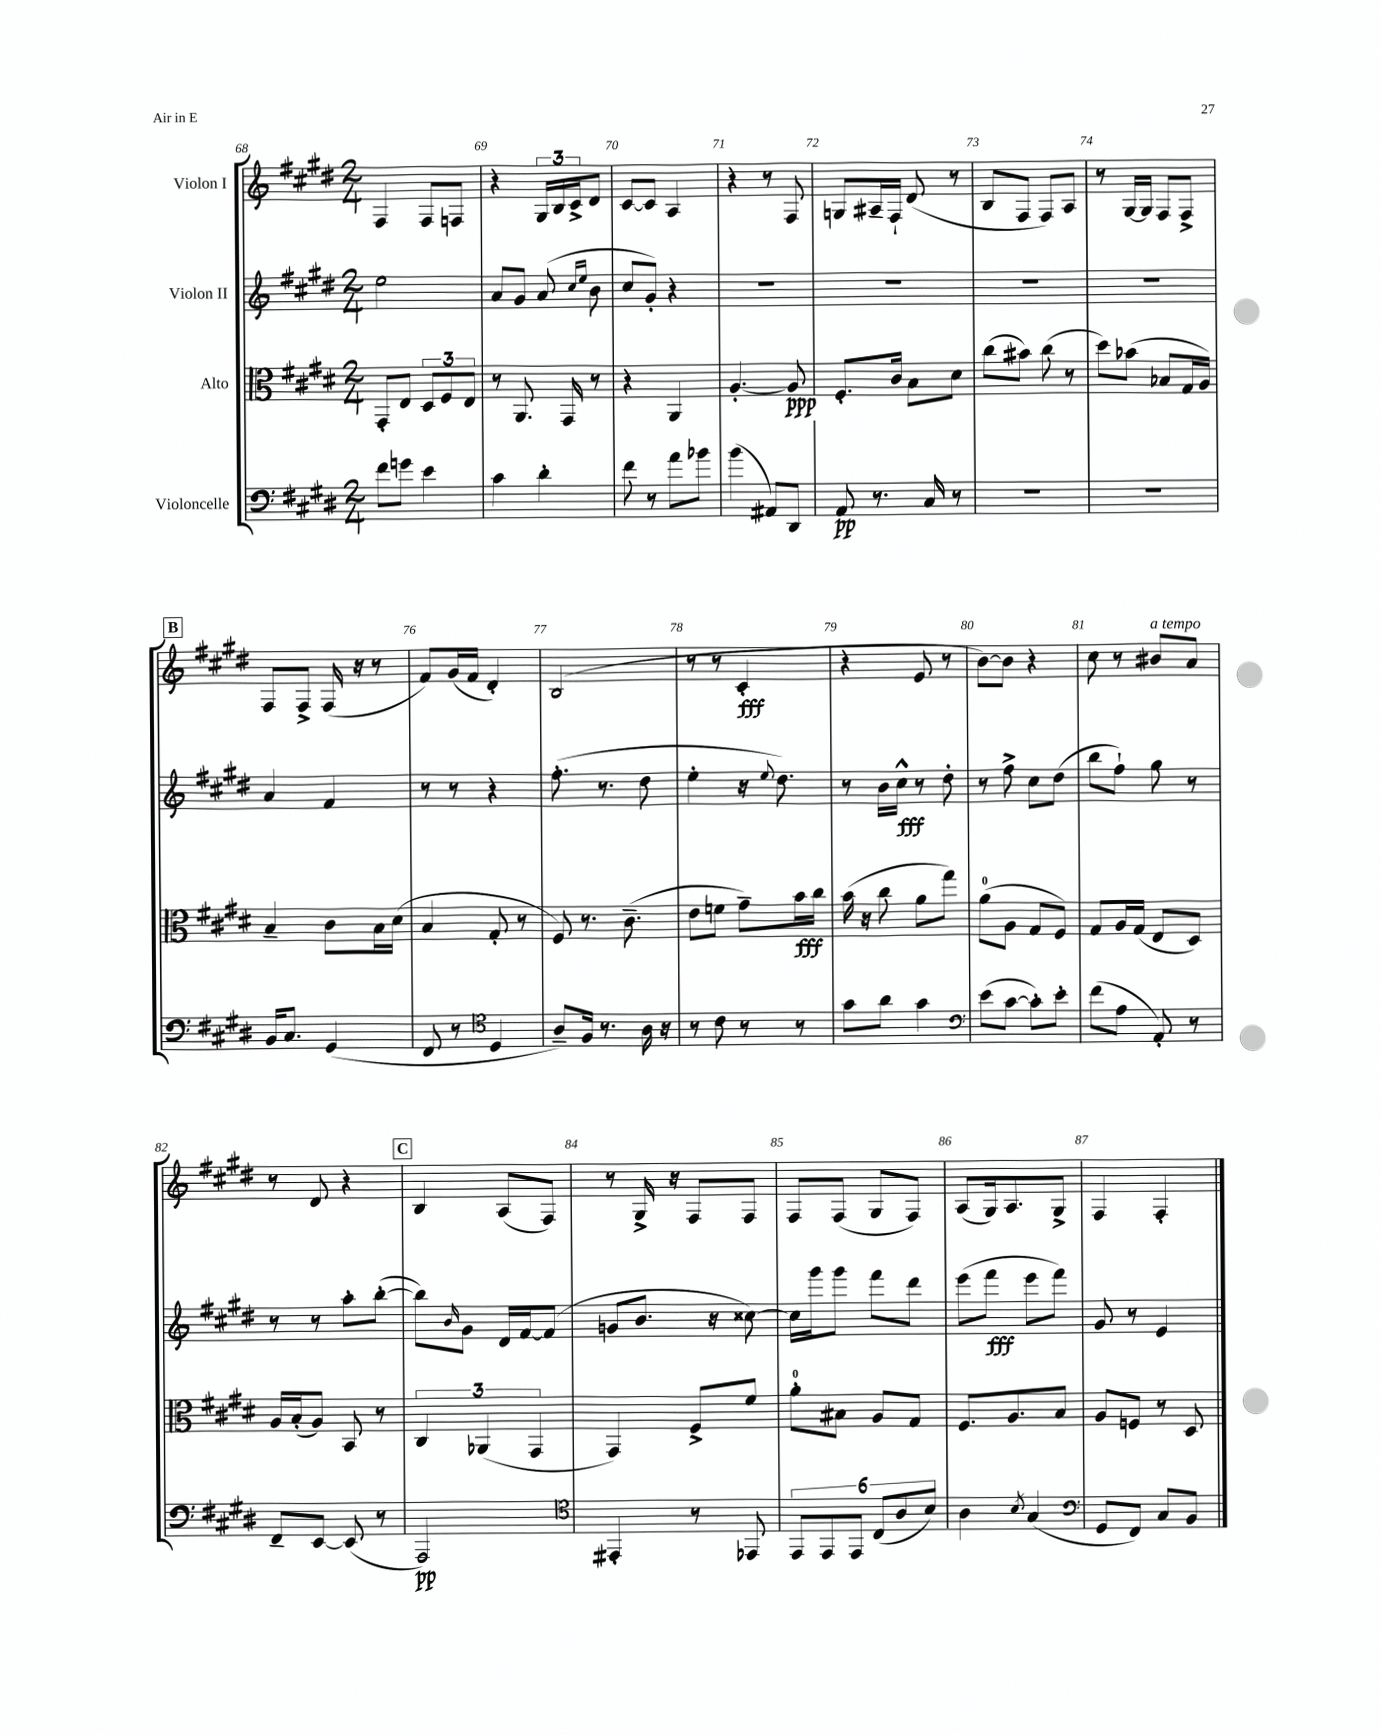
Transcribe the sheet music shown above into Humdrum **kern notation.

**kern	**kern	**kern	**kern
*staff4	*staff3	*staff2	*staff1
*clefF4	*clefC3	*clefG2	*clefG2
*k[f#c#g#d#]	*k[f#c#g#d#]	*k[f#c#g#d#]	*k[f#c#g#d#]
*M2/4	*M2/4	*M2/4	*M2/4
8f#	8GG#'	2ee	4F#
8g	8E	.	.
4e	12D#	.	8F#
.	12F#	.	.
.	.	.	8F
.	12E	.	.
=	=	=	=
4c#	8r	8a	4r
.	8.AA	8g#	.
4d#'	.	(8a	24G#
.	.	.	24B
.	16GG#	.	.
.	.	.	24c#^
.	.	16qqcc#	.
.	.	16qqee	.
.	8r	8b	8d#
=	=	=	=
8f#	4r	8cc#	[8c#
8r	.	8g#')	8c#]
8a	4AA	4r	4A
8b-	.	.	.
=	=	=	=
(4b	[4.A'	2r	4r
8AA#)	.	.	8r
8DD#	8A]	.	8F#
=	=	=	=
8AA	8.F#'	2r	8G
8.r	.	.	16A#~
.	16c#	.	16F#`
.	8B	.	(8d#
16C#	.	.	.
8r	8d#	.	8r
=	=	=	=
2r	(8cc#	2r	8B
.	8b#)	.	8F#
.	(8cc#	.	8F#)
.	8r	.	8A
=	=	=	=
2r	8dd#)	2r	8r
.	(8b-	.	[16G#
.	.	.	16G#]
.	8B-	.	8F#
.	16G#	.	8F#^
.	16A)	.	.
=	=	=	=
16BB	4B~	4a	8F#
8.C#	.	.	.
.	.	.	8F#^
(4GG#	8c#	4f#	(16F#
.	.	.	16r
.	16B	.	8r
.	(16d#	.	.
=	=	=	=
8FF#	4B	8r	8f#)
8r	.	8r	(16g#
.	.	.	16f#
*clefC4	*	*	*
4D#	8G#'	4r	4d#')
.	8r	.	.
=	=	=	=
8A~)	8F#)	(8.ff#'	(2B
16F#	8.r	.	.
8.r	.	8.r	.
.	(8.c#~	.	.
16A	.	8dd#	.
16r	.	.	.
=	=	=	=
8r	8e	4ee'	8r
8c#	8f	.	8r
8r	8g#~)	16r	4c#'
.	.	8qqee	.
.	.	8.dd#)	.
8r	16b	.	.
.	16cc#	.	.
=	=	=	=
8g#	(16b	8r	4r
.	16r	.	.
8a	8cc#	16b	.
.	.	16cc#^^	.
4g#	8a	8r	8e
.	8gg#)	8dd#'	8r
=	=	=	=
*clefF4	*	*	*
(8e	(8a	8r	[8b)
[8c#	8A	8ff#^	8b]
8c#'])	8G#	8cc#	4r
8e'	8F#)	(8dd#	.
=	=	=	=
(8f#	8G#	8bb	8cc#
8A	16A	8ff#`)	8r
.	(16G#	.	.
8AA')	8E	8gg#	8b#
8r	8D#)	8r	8a
=	=	=	=
8FF#~	16A	8r	8r
.	(16B'	.	.
[8EE	8A)	8r	8d#
(8EE]	8BB	8aa'	4r
8r	8r	([8bb'	.
=	=	=	=
2AAA)	6C#	8bb])	4B
.	.	16qqb	.
.	.	8g#	.
.	(6AA-	.	.
.	.	16d#	(8A
.	.	[16f#	.
.	6GG#	.	.
.	.	(8f#]	8F#)
=	=	=	=
*clefC4	*	*	*
4EE#'	4GG#)	8g	8r
.	.	8.b	16G#^
.	.	.	16r
8r	8F#^	.	8F#
.	.	16r	.
8EE-	8f#	[8cc##)	8F#
=	=	=	=
12EE	8a'	16cc##]	8F#
.	.	16ggg#	.
12EE	.	.	.
.	8B#	8ggg#	(8F#
12EE	.	.	.
(12C#	8A	8fff#	8G#
12A	.	.	.
.	8G#	8ddd#	8F#)
12B)	.	.	.
=	=	=	=
4A	8.F#	(8eee	(8A
.	.	8fff#	16G#)
.	8.A	.	8.A
8qB	.	.	.
(4G#	.	8eee	.
.	8B	8fff#)	8G#^
=	=	=	=
*clefF4	*	*	*
8GG#	8A	8g#	4F#
8FF#)	8F	8r	.
8C#	8r	4e	4F#'
8BB	8D#	.	.
==	==	==	==
*-	*-	*-	*-
